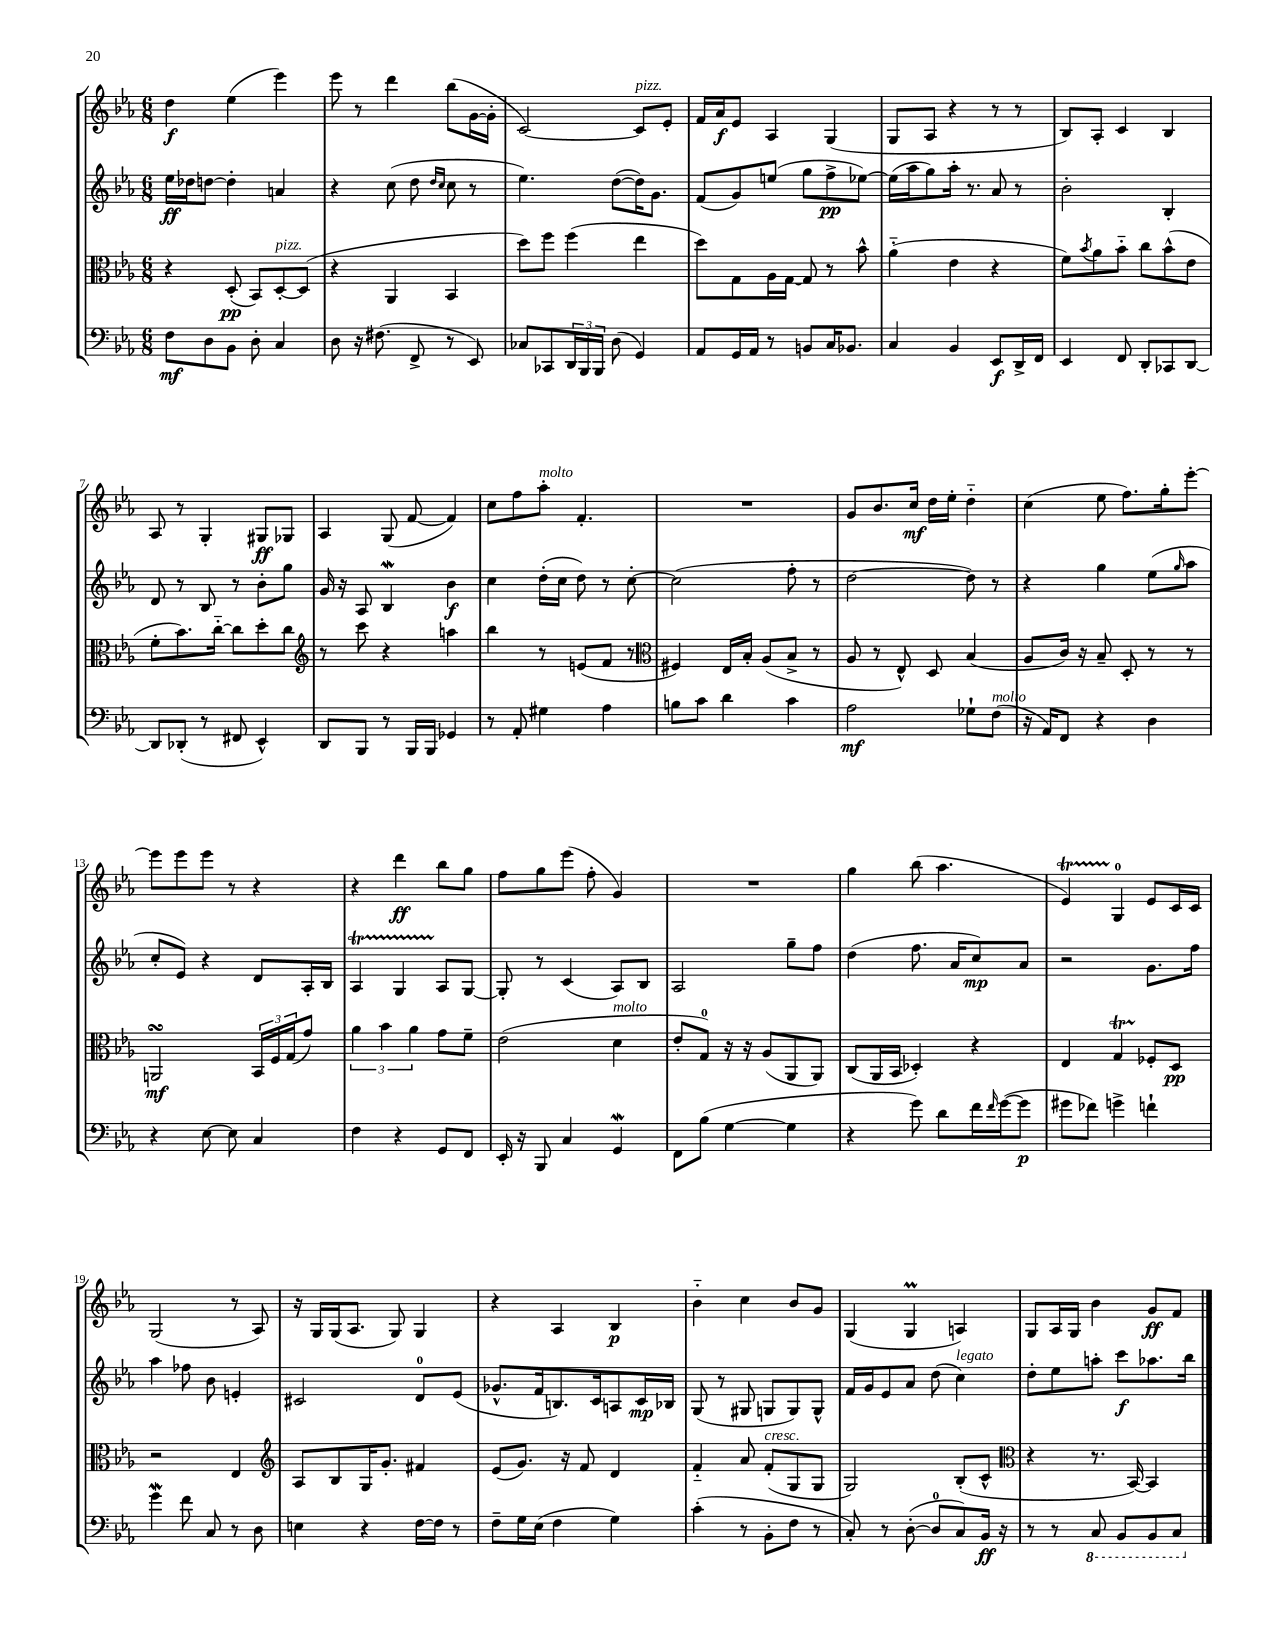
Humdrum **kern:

**kern	**kern	**kern	**kern
*staff4	*staff3	*staff2	*staff1
*clefF4	*clefC3	*clefG2	*clefG2
*k[b-e-a-]	*k[b-e-a-]	*k[b-e-a-]	*k[b-e-a-]
*M6/8	*M6/8	*M6/8	*M6/8
8F	4r	16ee-	4dd
.	.	16dd-	.
8D	.	[8dd	.
8BB-	(8D'	4dd']	(4ee-
8D'	8BB-)	.	.
4C	[8D'	4a	4eee-)
.	(8D]	.	.
=	=	=	=
8D	4r	4r	8eee-
16r	.	.	8r
(8.F#	.	.	.
.	4AA-	(8cc	4ddd
8FF^	.	8dd	.
.	.	16qqdd	.
.	.	16qqcc	.
8r	4BB-	8cc	(8bb-
8EE-)	.	8r	[16g
.	.	.	16g']
=	=	=	=
8C-	8dd)	4.ee-)	[2c)
8CC-	8ff	.	.
24DD	(4ff	.	.
24BBB-	.	.	.
24BBB-	.	.	.
(8D	.	([8dd	.
4GG)	4ee-	16dd])	8c]
.	.	8.g	.
.	.	.	8e-'
=	=	=	=
8AA-	8dd)	(8f	16f
.	.	.	16a-
16GG	8G	8g)	8e-
16AA-	.	.	.
8r	16A-	(8ee	4A-
.	[16G	.	.
8BB	8G]	8gg	.
16C	8r	8ff^	(4G
8.BB-	.	.	.
.	8b-^^	[8ee-)	.
=	=	=	=
4C	(4a-'~	(16ee-]	8G
.	.	16aa-	.
.	.	8gg)	8A-
4BB-	4e-	16aa-'	4r
.	.	8.r	.
8EE-	4r	8a-	8r
16DD^	.	8r	8r
16FF	.	.	.
=	=	=	=
4EE-	8f)	2b-'	8B-)
.	8qb-	.	.
.	8a-	.	8A-'
8FF	8b-'~	.	4c
8DD'	8cc	.	.
8CC-	(8b-^^	4B-'	4B-
[8DD	8e-	.	.
=	=	=	=
8DD]	8f'	8d	8A-
(8DD-'	8.b-)	8r	8r
8r	.	8B-	4G'
.	[16cc'~	.	.
8FF#	8cc]	8r	.
4EE-^^)	8dd'	8b-'	8G#
.	8cc	8gg	8G-
=	=	=	=
*	*clefG2	*	*
8DD	8r	16g	4A-
.	.	16r	.
8BBB-	8ccc	8A-	.
8r	4r	4B-	(8G
16BBB-	.	.	[8f
16BBB-	.	.	.
4GG-	4aa	4b-	4f])
=	=	=	=
8r	4bb-	4cc	8cc
8AA-'	.	.	8ff
4G#	8r	(16dd'	8aa-'
.	.	16cc	.
.	(8e	8dd)	4.f'
4A-	8f	8r	.
.	8r	[8cc'	.
=	=	=	=
*	*clefC3	*	*
8B	4F#)	(2cc]	2.r
8c	.	.	.
4d	16E-	.	.
.	16B-'	.	.
.	(8A-	.	.
4c	8B-^	8ff'	.
.	8r	8r	.
=	=	=	=
2A-	8A-	[2dd	8g
.	8r	.	8.b-
.	8E-^^)	.	.
.	.	.	16cc
.	8D	.	16dd
.	.	.	16ee-'
8G-`	(4B-	8dd])	4dd'~
(8F	.	8r	.
=	=	=	=
16r	8A-	4r	(4cc
16AA-)	.	.	.
8FF	16c)	.	.
.	16r	.	.
4r	8B-~	4gg	8ee-
.	8D'	.	8.ff)
4D	8r	(8ee-	.
.	.	.	16gg'
.	.	16qqgg	.
.	8r	8aa-	[8eee-'
=	=	=	=
4r	2AA	8cc'	8eee-]
.	.	8e-)	8eee-
[8E-	.	4r	8eee-
8E-]	.	.	8r
4C	24BB-	8d	4r
.	24F	.	.
.	(24G	.	.
.	8g)	16A-'	.
.	.	16B-	.
=	=	=	=
4F	6a-	4A-	4r
.	6b-	.	.
4r	.	4G	4ddd
.	6a-	.	.
8GG	8g	8A-	8bb-
8FF	8f~	[8G	8gg
=	=	=	=
16EE-'	(2e-	8G']	8ff
16r	.	.	.
8BBB-	.	8r	8gg
4C	.	(4c	(8eee-
.	.	.	8ff'
4GG	4d	8A-)	4g)
.	.	8B-	.
=	=	=	=
8FF	8e-'	2A-	2.r
(8B-	8G)	.	.
[4G	16r	.	.
.	16r	.	.
.	(8A-	.	.
4G]	8AA-	8gg~	.
.	8AA-)	8ff	.
=	=	=	=
4r	(8C	(4dd	4gg
.	16AA-	.	.
.	16BB-	.	.
8g)	4D-')	8.ff	(8bb-
8d	.	.	4.aa-
.	.	16a-	.
16f	4r	8cc)	.
16qqf	.	.	.
([16g	.	.	.
8g]	.	8a-	.
=	=	=	=
8g#	4E-	2r	4e-)
8f-)	.	.	.
4g^	4G	.	4G
4f`	8F-'	8.g	8e-
.	8D	.	16c
.	.	16ff	16c
=	=	=	=
4g	2r	4aa-	(2G
8f	.	8ff-	.
8C	.	8b-	.
8r	4E-	4e'	8r
8D	.	.	8A-)
=	=	=	=
*	*clefG2	*	*
4E	8A-	2c#	16r
.	.	.	16G
.	8B-	.	(16G
.	.	.	8.A-
4r	16G	.	.
.	8.g'	.	.
.	.	.	8G)
[16F	4f#	8d	4G
16F]	.	.	.
8r	.	(8e-	.
=	=	=	=
8F~	(8e-	8.g-^^	4r
16G	8.g)	.	.
(16E-	.	16f	.
4F	.	8.B)	4A-
.	16r	.	.
.	8f	.	.
.	.	16c	.
4G)	4d	8A	4B-
.	.	16c	.
.	.	16B-	.
=	=	=	=
(4c'	4f'~	(8G	4b-'~
.	.	8r	.
8r	8a-	8G#	4cc
8BB-'	(8f'	8G	.
8F	8G	8G)	8b-
8r	8G	8G^^	8g
=	=	=	=
8C')	2G)	16f	(4G
.	.	16g	.
8r	.	8e-	.
([8D'	.	8a-	4G
8D]	.	(8dd	.
8C)	(8B-'	4cc)	4A)
16BB-	8c^^	.	.
16r	.	.	.
=	=	=	=
*	*clefC3	*	*
8r	4r	8dd'	8G
8r	.	8ee-	16A-
.	.	.	16G
8CC	8.r	8aa'	4b-
8BBB-	.	8ccc	.
.	[16BB-)	.	.
8BBB-	4BB-]	8.aa-	8g
8CC	.	.	8f
.	.	16bb-	.
==	==	==	==
*-	*-	*-	*-
